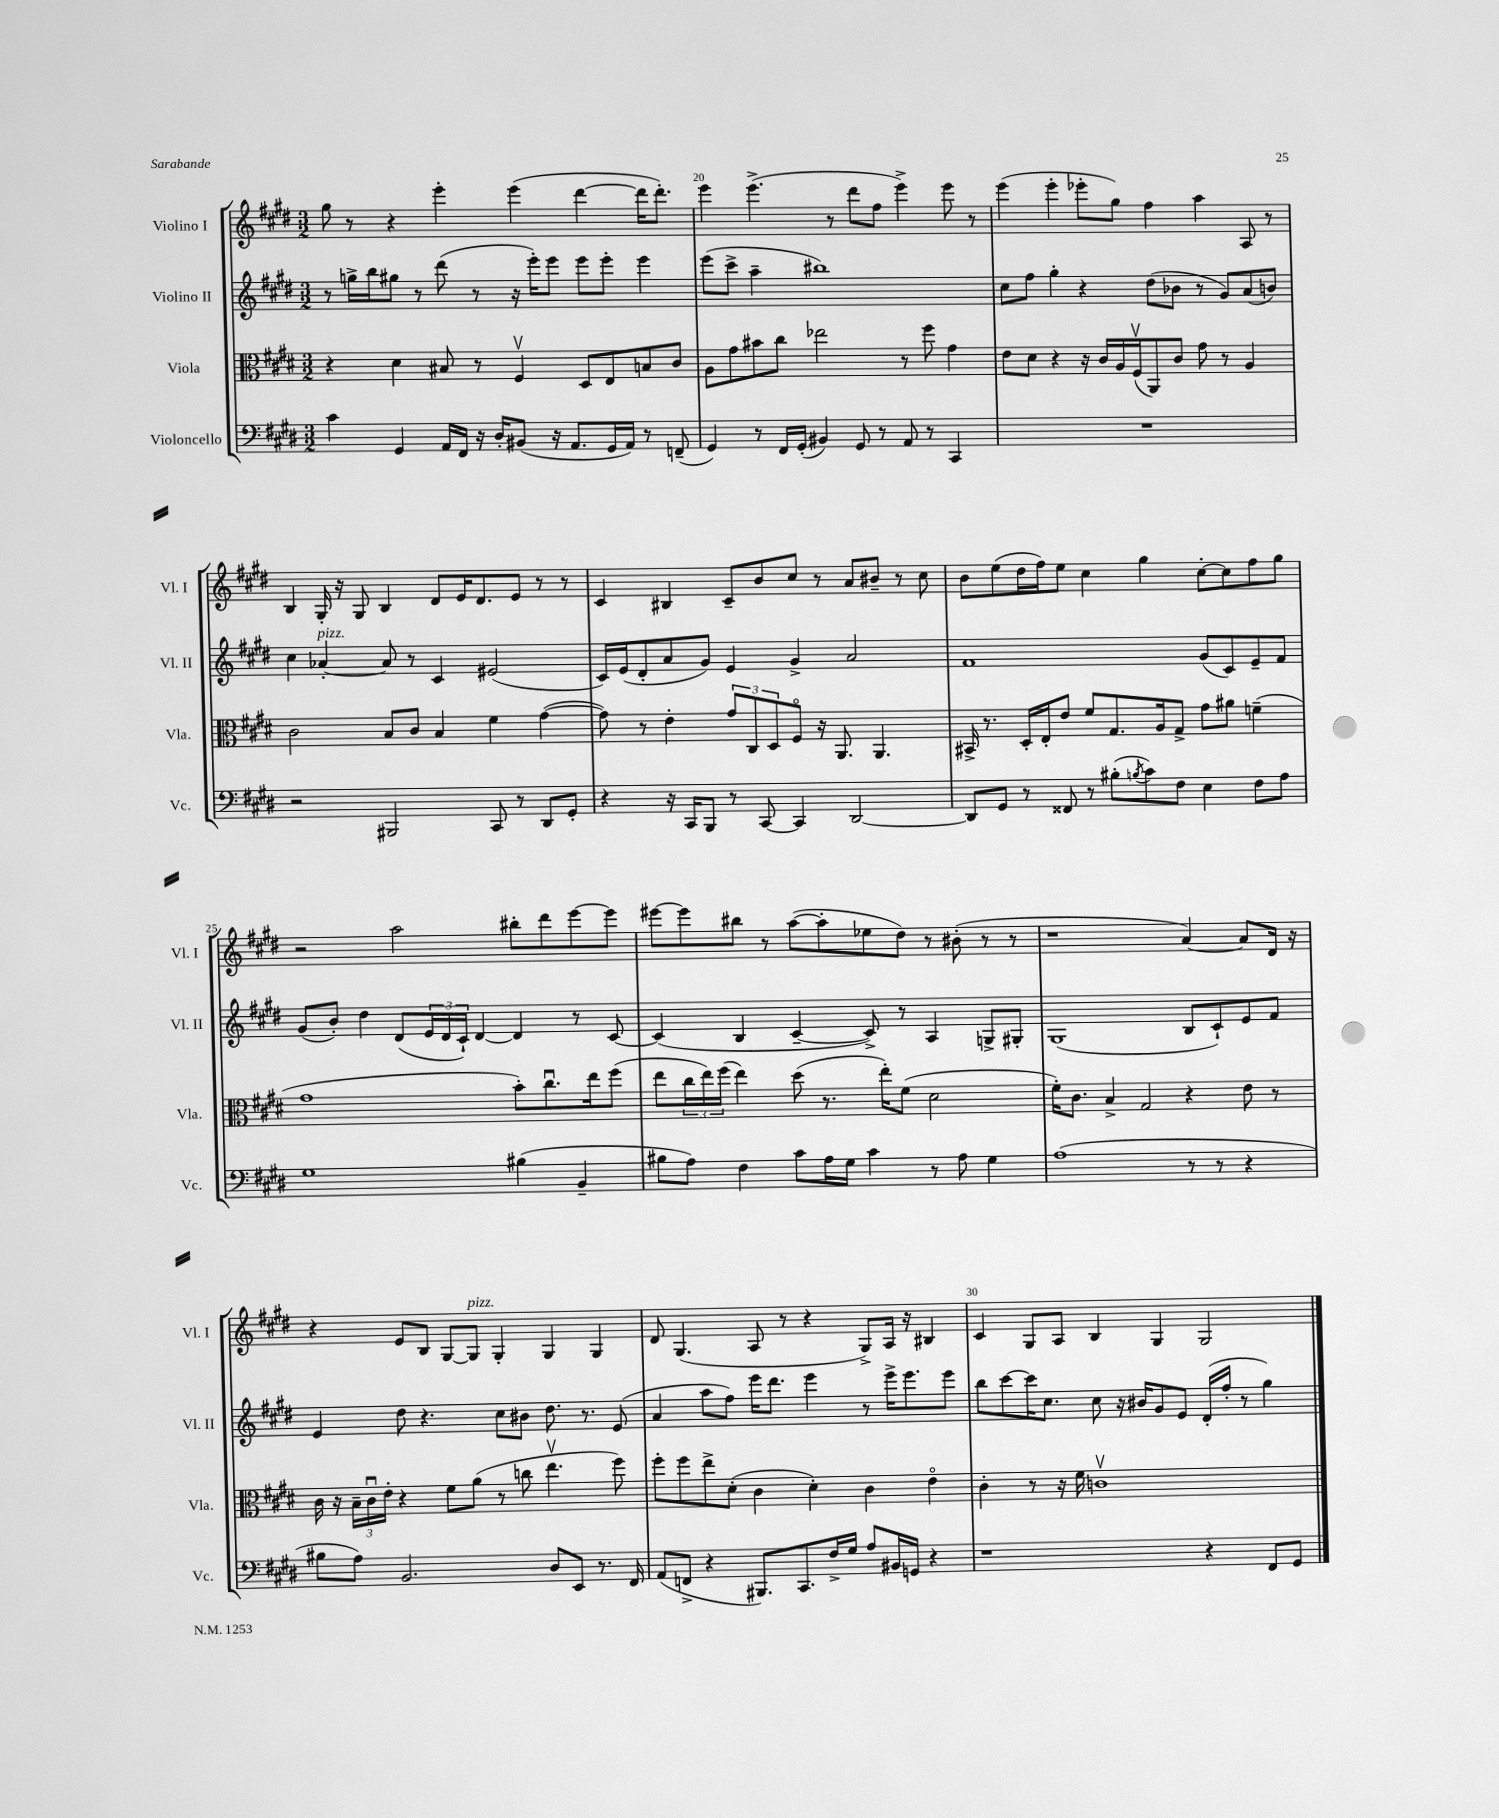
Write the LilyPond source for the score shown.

<<
\new StaffGroup <<
\new Staff = "s0" \with { instrumentName = "Violino I" shortInstrumentName = "Vl. I" } {
    \clef treble \key e \major \numericTimeSignature \time 3/2
    gis''8 r8 r4 e'''4-. e'''4( dis'''4~ dis'''16 dis'''8.-.) |
    e'''4 e'''4.->( r8 dis'''8 fis''8 e'''4->) e'''8 r8 |
    e'''4( e'''4-. ees'''8-. gis''8) fis''4 a''4 a8 r8 |
    b4 gis16-. r16 gis8 b4 dis'8 e'16 dis'8. e'8 r8 r8 |
    cis'4 bis4 cis'8-- b'8 cis''8 r8 a'8 bis'8-- r8 cis''8 |
    b'8 e''8( dis''16 fis''16) e''8 cis''4 gis''4 cis''8~-. cis''8 fis''8 gis''8 |
    r2 a''2 bis''8-. dis'''8 e'''8~ e'''8 |
    eis'''8~ eis'''8 bis''8 r8 a''8~( a''8-. ees''8 dis''8) r8 bis'8-.( r8 r8 |
    r1 a'4~) a'8 dis'16 r16 |
    r4 e'8 b8 gis8~ gis8^\markup { \italic "pizz." } gis4-. gis4 gis4 |
    dis'8 gis4.( a8 r8 r4 gis8->) a16 r16 bis4 |
    cis'4 gis8 a8 b4 gis4 gis2 \bar "|." |
}
\new Staff = "s1" \with { instrumentName = "Violino II" shortInstrumentName = "Vl. II" } {
    \clef treble \key e \major \numericTimeSignature \time 3/2
    r8 g''16-> b''16 gis''8 r8 dis'''8( r8 r16 e'''16-.) e'''8 e'''8 e'''8-. e'''4 |
    e'''8( cis'''8-> a''4-- bis''1) |
    cis''8 fis''8 gis''4-. r4 dis''8( bes'8 r8 gis'8) a'8( b'8) |
    cis''4 aes'4~-.^\markup { \italic "pizz." } aes'8 r8 cis'4 eis'2( |
    cis'16) e'16( dis'8-. a'8 gis'8) e'4 gis'4-> a'2 |
    fis'1 gis'8( cis'8) e'8-- fis'8 |
    gis'8( b'8-.) dis''4 dis'8( \tuplet 3/2 { e'16 dis'16 cis'16-!) } dis'4~ dis'4 r8 cis'8~ |
    cis'4( b4 cis'4~-- cis'8->) r8 a4 g8-> gis8-. |
    gis1( b8 cis'8-!) e'8 fis'8 |
    e'4 dis''8 r4. cis''8 bis'8 dis''8. r8. e'8( |
    a'4 a''8 fis''8) e'''16 dis'''8. e'''4 r8 e'''16-> e'''8. e'''8 |
    b''8 cis'''8~ cis'''16 cis''8. cis''8 r16 bis'16 gis'8 e'8 dis'16-.( fis''16-. r8 gis''4) \bar "|." |
}
\new Staff = "s2" \with { instrumentName = "Viola" shortInstrumentName = "Vla." } {
    \clef alto \key e \major \numericTimeSignature \time 3/2
    r4 dis'4 bis8 r8 fis4\upbow dis8 e8 b8 cis'8 |
    a8 gis'8 bis'8 cis''8 ees''2 r8 fis''8 gis'4 |
    e'8 dis'8 r4 r16 cis'16 a16 fis16\upbow( a,8) cis'8 gis'8 r8 a4 |
    cis'2 b8 cis'8 b4 fis'4 gis'4~( |
    gis'8) r8 e'4-. \tuplet 3/2 { gis'8 cis8 dis8 } fis8\flageolet r16 a,8. a,4. |
    bis,16-> r8. dis16-. e16-. e'8 fis'8 gis8. a16 gis8-> gis'8 ais'8 f'4--( |
    gis'1 b'8-.) cis''8.\downbow e''16 fis''8( |
    e''8 \tuplet 3/2 { cis''16 e''16) fis''16( } e''4) dis''8( r8. e''16-.) fis'8( dis'2 |
    fis'16-.) cis'8. b4-> gis2 r4 e'8 r8 |
    cis'16 r16 \tuplet 3/2 { b16-- cis'16\downbow e'16-. } r4 fis'8 a'8( r8 c''8 e''4.\upbow fis''8) |
    fis''8-. fis''8 e''8-> dis'8-.( cis'4 dis'4-.) cis'4 e'4\flageolet |
    cis'4-. r8 r16 fis'16 c'1\upbow \bar "|." |
}
\new Staff = "s3" \with { instrumentName = "Violoncello" shortInstrumentName = "Vc." } {
    \clef bass \key e \major \numericTimeSignature \time 3/2
    cis'4 gis,4 a,16 fis,16 r16 dis16-. bis,8( r16 a,8. gis,16 a,16) r8 f,8--( |
    gis,4) r8 fis,16 gis,16-.( bis,4) gis,8 r8 a,8 r8 cis,4 |
    R1. |
    r2 bis,,2 cis,8 r8 dis,8 gis,8-. |
    r4 r16 cis,16 b,,8 r8 cis,8~ cis,4 dis,2~ |
    dis,8 gis,8 r8 fisis,8 r8 bis8-.( \acciaccatura { b8 } cis'8) fis8 e4 fis8 a8 |
    gis1 bis4( b,4-- |
    bis8 a8) fis4 cis'8 a16 gis16 cis'4 r8 a8 gis4 |
    a1( r8 r8 r4 |
    bis8 a8) b,2. dis8 e,8 r8. fis,16 |
    a,8( f,8-> r4 bis,,8.) cis,8. fis16-> gis16 a8 bis,16 g,16 r4 |
    r1 r4 fis,8 gis,8 \bar "|." |
}
>>
>>
\layout { \context { \Score currentBarNumber = #19 \override BarNumber.break-visibility = ##(#f #t #t) barNumberVisibility = #(every-nth-bar-number-visible 5) } }
